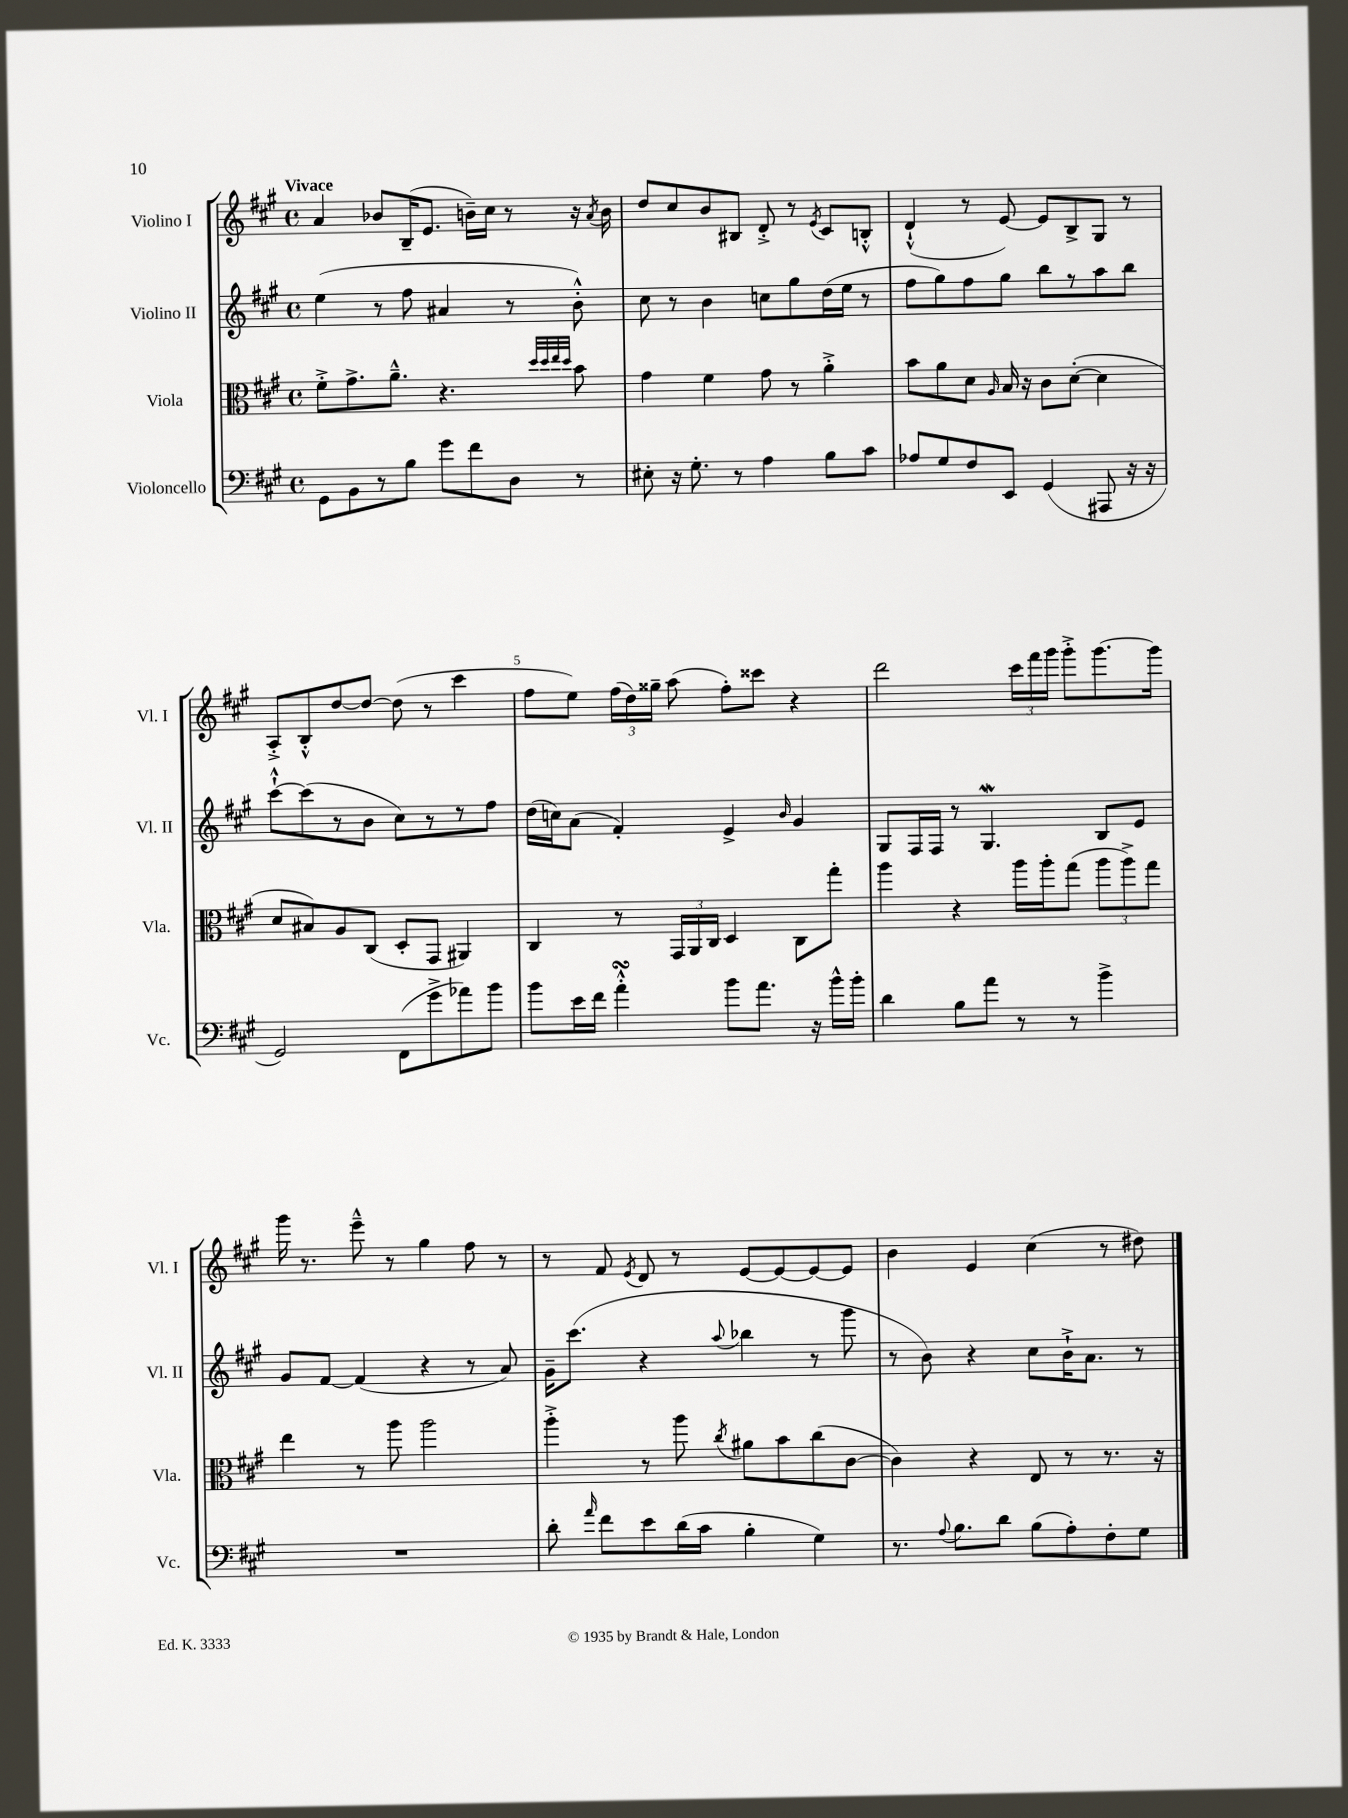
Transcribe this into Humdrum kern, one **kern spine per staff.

**kern	**kern	**kern	**kern
*staff4	*staff3	*staff2	*staff1
*clefF4	*clefC3	*clefG2	*clefG2
*k[f#c#g#]	*k[f#c#g#]	*k[f#c#g#]	*k[f#c#g#]
*M4/4	*M4/4	*M4/4	*M4/4
*met(c)	*met(c)	*met(c)	*met(c)
8GG#	8f#'^	(4ee	4a
8BB	8.g#^	.	.
8r	.	8r	8b-
.	8.a~^^	.	.
8B	.	8ff#	(16B~
.	.	.	8.e
8g#	4.r	4a#	.
8f#	.	.	16b~)
.	.	.	16cc#
8D	.	8r	8r
.	32qqdd	.	.
.	32qqdd	.	.
.	32qqee	.	.
.	32qqdd	.	.
8r	8b	8b'^^)	16r
.	.	.	8qa
.	.	.	16b
=	=	=	=
8E#'	4g#	8cc#	8dd
16r	.	8r	8cc#
8.G#'	.	.	.
.	4f#	4b	8b
8r	.	.	8B#
4A	8g#	8cc	8d'^
.	8r	8gg#	8r
.	.	.	8qe
8B	4a'^	(16dd	8c#
.	.	16ee	.
8c#	.	8r	8B'^^
=	=	=	=
8A-	8b	8ff#	(4d`^^
8G#	8a	8gg#)	.
8F#	8d	8ff#	8r
.	16qqA	.	.
8EE	16B	8gg#	[8e)
.	16r	.	.
(4GG#	8c#	8bb	8e]
.	([8d'	8r	8B^
8AAA#	4d]	8aa	8G#
16r	.	8bb	8r
16r	.	.	.
=	=	=	=
2GG#)	8d	[8ccc#`^^	8A'^
.	8B#)	(8ccc#]	8B'^^
.	8A	8r	[8dd
.	(8C#	8b	8dd_
(8FF#	8D'	8cc#)	(8dd]
8g#^	8GG#	8r	8r
8a-)	4AA#)	8r	4ccc#
8b	.	8ff#	.
=	=	=	=
8b	4C#	(16dd	8ff#
.	.	16cc)	.
16e	.	(8a	8ee)
16f#	.	.	.
4a'^^	8r	4f#')	(24ff#
.	.	.	24dd)
.	.	.	24gg##~
.	24GG#	.	(8aa
.	24AA	.	.
.	24C#	.	.
8b	4D	4e^	8ff#')
8.a	.	.	8ccc##
.	.	16qqb	.
.	8C#	4g#	4r
16r	.	.	.
16b^^	8gg#'	.	.
16b'	.	.	.
=	=	=	=
4d	4aa	8G#	2ddd
.	.	16F#	.
.	.	16F#	.
8B	4r	8r	.
8a	.	4.G#	.
8r	16aa	.	24ccc#
.	.	.	24fff#
.	16aa'	.	.
.	.	.	24ggg#
8r	(8gg#	.	8ggg#'^
4b^	12aa	8B	[8.ggg#
.	12aa^)	.	.
.	.	8e	.
.	12gg#	.	.
.	.	.	16ggg#]
=	=	=	=
1r	4ee	8g#	16ggg#
.	.	.	8.r
.	.	[8f#	.
.	8r	(4f#]	8eee~^^
.	8aa	.	8r
.	2aa	4r	4gg#
.	.	8r	8ff#
.	.	8a)	8r
=	=	=	=
8d'	4aa'^	16g#~	8r
.	.	(8.ccc#	.
16qqa	.	.	.
8f#	.	.	8f#
.	.	.	8qe
8e	8r	4r	8d
(16d	8aa	.	8r
16c#	.	.	.
.	8qcc#	8qqaa	.
4B'	8a#	4bb-	[8e
.	8b	.	8e_
4G#)	(8cc#	8r	8e_
.	[8c#	8ggg#	8e]
=	=	=	=
8.r	4c#])	8r	4b
.	.	8b)	.
8qqA	.	.	.
8.B	.	.	.
.	4r	4r	4e
8d	.	.	.
(8B	8E	8cc#	(4cc#
8A')	8r	16b`^	.
.	.	8.a	.
8F#'	8.r	.	8r
8G#	.	8r	8dd#)
.	16r	.	.
==	==	==	==
*-	*-	*-	*-
